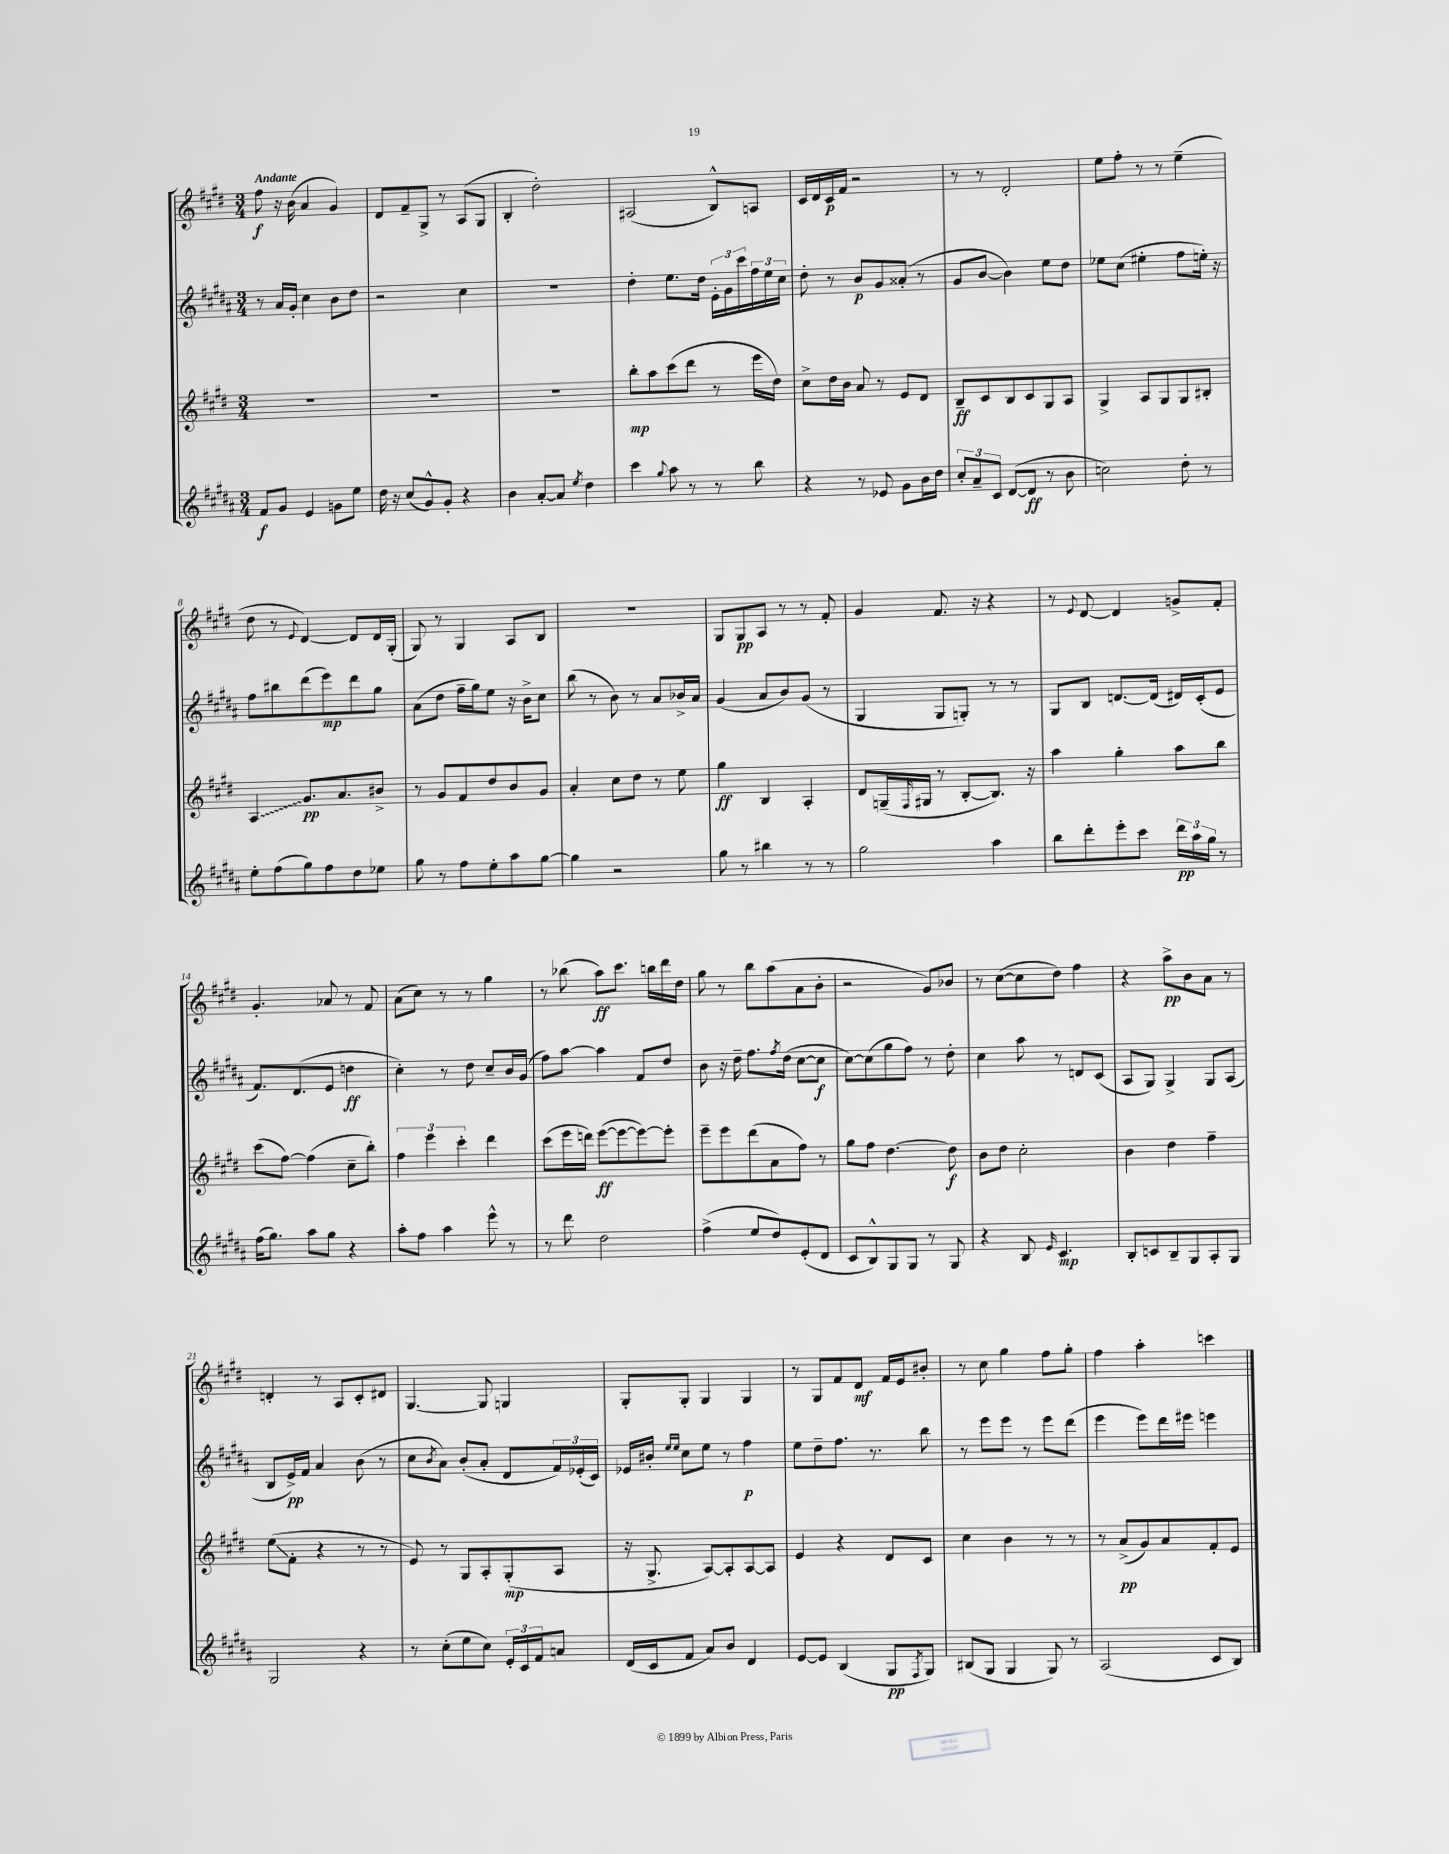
<<
\new StaffGroup <<
\new Staff = "s0" {
    \clef treble \key e \major \numericTimeSignature \time 3/4 \tempo "Andante"
    fis''8\f r16 b'16( a'4 gis'4) |
    dis'8 fis'8-- gis8-> r8 a8( gis8 |
    b4-. dis''2-.) |
    ais2( b8-^) a8 |
    cis'16 dis'16 cis'16\p fis'16 r2 |
    r8 r8 dis'2-. |
    e''8 fis''8-. r8 r8 e''4--( |
    dis''8 r8 \appoggiatura { e'8 } dis'4~) dis'8 dis'16 gis16-.( |
    gis8) r8 gis4 a8 b8 |
    R2. |
    gis8 gis8\pp a8 r8 r8 fis'8-. |
    gis'4 fis'8. r16 r4 |
    r8 \appoggiatura { e'8 } dis'8~ dis'4 g'8-> fis'8-. |
    gis'4.-. aes'8 r8 fis'8 |
    a'8( cis''8) r8 r8 gis''4 |
    r8 bes''8( a''8\ff) cis'''8. b''16 dis'''16 dis''16 |
    gis''8 r8 b''8 a''8( a'8 b'8-. |
    r2 gis'8) bes'8 |
    r8 cis''8~( cis''8 dis''8) fis''4 |
    r4 a''8->\pp b'8 a'8 r8 |
    d'4-. r8 a8 cis'8-. dis'8 |
    gis4.~ gis8 g4 |
    gis8-. gis8-. gis4 gis4 |
    r8 gis8 fis'8 dis'8\mf fis'16 e'16 bis'8-. |
    r8 cis''8 gis''4 fis''8 gis''8-. |
    fis''4 a''4-. c'''4 \bar "|." |
}
\new Staff = "s1" {
    \clef treble \key b \major \numericTimeSignature \time 3/4
    r8 ais'16 gis'16-. cis''4 b'8 dis''8 |
    r2 cis''4 |
    R2. |
    dis''4-. e''8. dis''16 \tuplet 3/2 { e'16-. gis'16 cis'''16 } \tuplet 3/2 { fis''16 e''16 cis''16 } |
    dis''8-. r8 b'8\p gis'8 aisis'8-.( r8 |
    gis'8 b'8~ b'4) e''8 dis''8 |
    ees''8 cis''8( eis''4-. fis''8 e''16-.) r16 |
    fis''8 bis''8 dis'''8( e'''8\mp) dis'''8 gis''8 |
    ais'8( dis''8 fis''16-- gis''16) e''8 r16 b'16-> cis''8 |
    b''8( r8 b'8) r8 ais'8 bes'16-> ais'16 |
    gis'4( ais'8 b'8) gis'8( r8 |
    gis4 gis8 g8-.) r8 r8 |
    gis8 b8 d'8.~ d'16( dis'16) cis'16-.( e'8 |
    fis'8.) dis'8.( e'8 d''4\ff |
    cis''4-.) r8 dis''8 cis''8-- b'16 gis'16( |
    fis''8) ais''8~ ais''4 fis'8 dis''8 |
    b'8 r16 dis''16-- fis''8. \acciaccatura { fis''8 } dis''16( cis''8~ cis''8\f |
    cis''8~) cis''8( gis''8 fis''8) r8 dis''8-. |
    cis''4 ais''8 r8 d'8 cis'8( |
    ais8 gis8) gis4-> gis8 ais8( |
    b8 e'16->\pp) fis'16 ais'4 b'8( r8 |
    cis''8 \acciaccatura { b'8 } ais'8) b'8-.( ais'8-. dis'8 \tuplet 3/2 { fis'16) ees'16-.( cis'16) } |
    ees'16 bis'16-. \grace { e''16 e''16 } cis''8 e''8 r8 fis''4\p |
    e''8 dis''8-- fis''8. r8. b''8 |
    r8 e'''8 e'''8 r8 e'''8 dis'''8( |
    e'''4 e'''8) dis'''16 eis'''16 e'''4 \bar "|." |
}
\new Staff = "s2" {
    \clef treble \key e \major \numericTimeSignature \time 3/4
    R2. |
    R2. |
    R2. |
    b''8-.\mp a''8 cis'''8( dis'''8 r8 e'''16 dis''16) |
    cis''8-> dis''16 b'16 a'8 r8 e'8 dis'8 |
    b8--\ff cis'8 b8 cis'8 gis8 a8 |
    gis4-> a8 gis8 gis8 bis8-. |
    \once \override Glissando.style = #'zigzag a4\glissando gis'8.\pp a'8. bis'8-> |
    r8 gis'8 fis'8 dis''8 b'8 gis'8 |
    a'4-. cis''8 dis''8 r8 e''8 |
    gis''4\ff b4 a4-. |
    dis'8 g16--( \grace { fis16 } gis16 r8 b8~-. b8.) r16 |
    a''4 gis''4-. a''8 b''8 |
    cis'''8( fis''8~) fis''4( cis''8-- b''8-.) |
    \tuplet 3/2 { fis''4 e'''4 cis'''4-. } dis'''4 |
    cis'''8( e'''16 d'''16) e'''8~\ff( e'''8~ e'''8~) e'''8-. |
    e'''8-- e'''8 dis'''8( a'8 fis''8) r8 |
    gis''8 fis''8 dis''4.~ dis''8\f |
    b'8 dis''8 cis''2-. |
    b'4 dis''4 fis''4-- |
    e''8\glissando( fis'8-. r4 r8 r8 |
    e'8) r8 gis8 a8-. gis8-.\mp( a8 |
    r16 gis8.-> a8~) a8-. a8~ a8 |
    e'4 r4 dis'8 cis'8 |
    cis''4 b'4 r8 r8 |
    r8 a'8->\pp( gis'8) a'8 fis'8-. e'8 \bar "|." |
}
\new Staff = "s3" {
    \clef treble \key b \major \numericTimeSignature \time 3/4
    fis'8\f gis'8 e'4 g'8 e''8 |
    dis''16 r16 cis''8( gis'8-^) gis'8-. r4 |
    b'4 ais'8~-. ais'8 \acciaccatura { e''8 } dis''4 |
    cis'''4 \appoggiatura { gis''8 } ais''8 r8 r8 b''8 |
    r4 r8 ees'8 gis'8 b'16 dis''16 |
    \tuplet 3/2 { cis''8-. ais'8-- cis'8 } dis'8~( dis'8\ff r8 b'8 |
    c''2) dis''8-. r8 |
    e''8-. fis''8( gis''8) fis''8 dis''8 ees''8 |
    gis''8 r8 fis''8 e''8-. ais''8 gis''8~ |
    gis''4 r2 |
    gis''8 r8 bis''4 r8 r8 |
    gis''2 ais''4 |
    b''8 dis'''8-. e'''8-. cis'''8 \tuplet 3/2 { dis'''16\pp ais''16 gis''16 } r8 |
    fis''16( gis''8.) ais''8 gis''8 r4 |
    ais''8-. fis''8 ais''4 e'''8-^ r8 |
    r8 dis'''8 dis''2 |
    fis''4->( e''8 dis''8) e'8-.( dis'8 |
    cis'8 b8-^) gis8 gis8 r8 gis8 |
    r4 b8 \grace { e'16 } cis'4.\mp |
    b8-. c'8 b8-- gis8 ais8-. gis8 |
    gis2 r4 |
    r8 cis''8-.( e''8 cis''8) \tuplet 3/2 { e'16-. cis'16 fis'16 } a'8 |
    dis'16( cis'16 fis'8 ais'8) b'8 dis'4 |
    e'8~ e'8 b4( gis8\pp \acciaccatura { fis8 } gis8) |
    bis8( gis8 gis4 gis8) r8 |
    ais2( cis'8 b8) \bar "|." |
}
>>
>>
